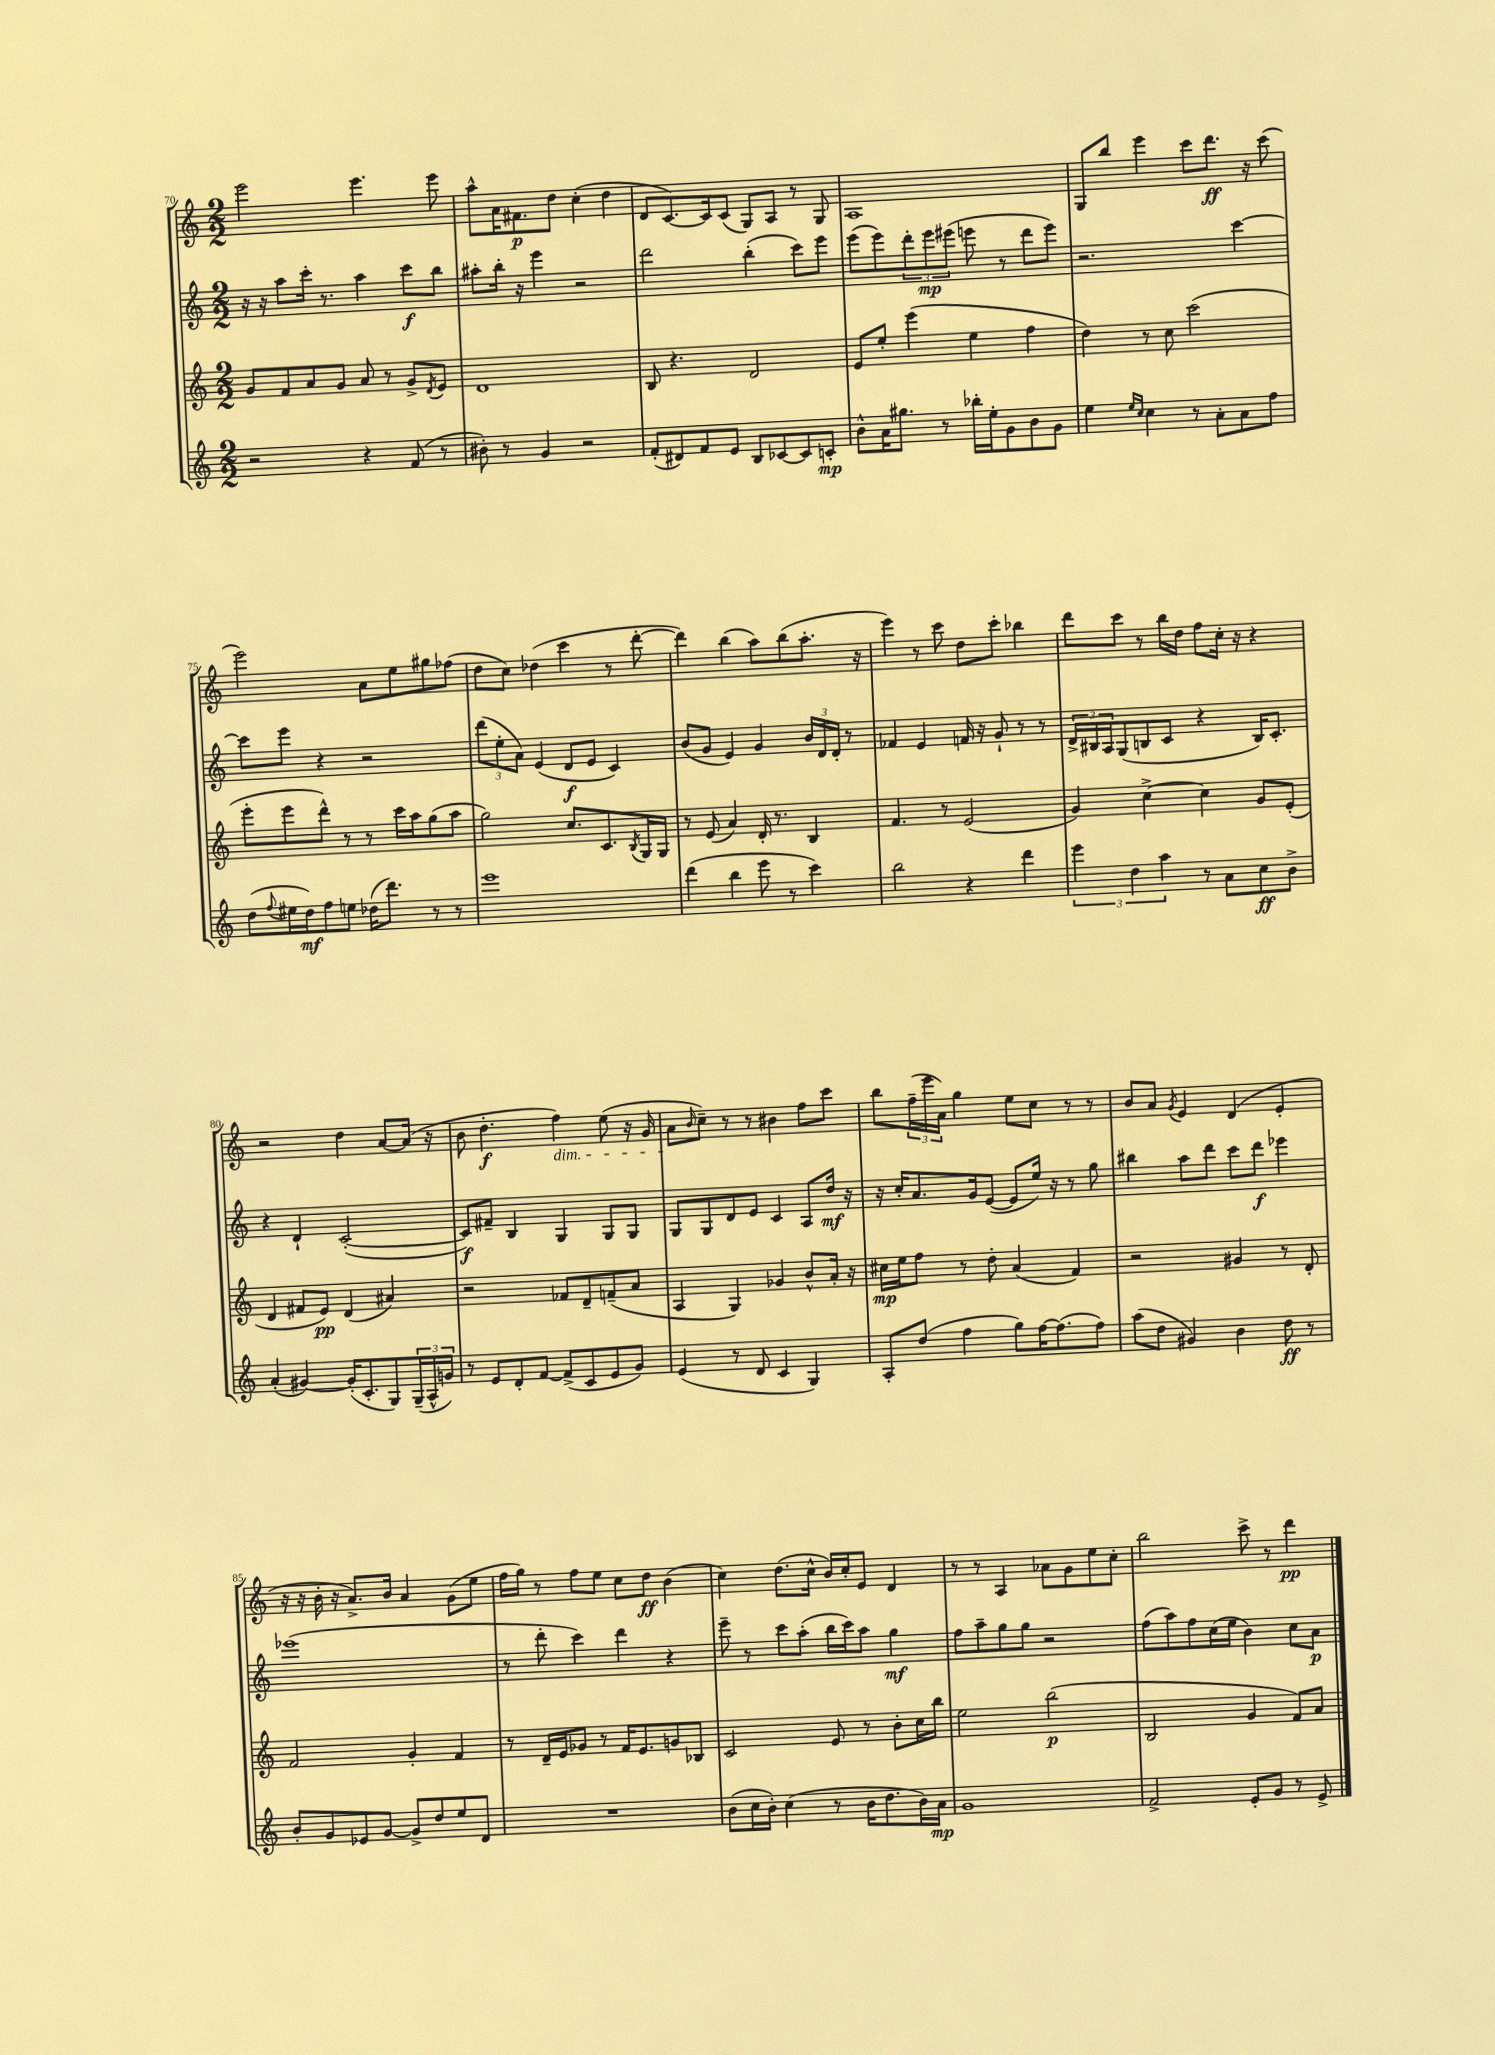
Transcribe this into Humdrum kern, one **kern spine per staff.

**kern	**dynam	**kern	**dynam	**kern	**dynam	**kern	**dynam
*part4	*part4	*part3	*part3	*part2	*part2	*part1	*part1
*staff4	*staff4	*staff3	*staff3	*staff2	*staff2	*staff1	*staff1
*clefG2	*	*clefG2	*	*clefG2	*	*clefG2	*
*k[]	*	*k[]	*	*k[]	*	*k[]	*
*M2/2	*	*M2/2	*	*M2/2	*	*M2/2	*
=70	=70	=70	=70	=70	=70	=70	=70
2r	.	8g/L	.	16r	.	2eee\	.
.	.	.	.	16r	.	.	.
.	.	8f/	.	8aa\L	.	.	.
.	.	8a/	.	16ccc'\Jk	.	.	.
.	.	.	.	8.r	.	.	.
.	.	8g/J	.	.	.	.	.
4r	.	8a/	.	4aa\	.	4.eee\	.
.	.	8r	.	.	.	.	.
(8f/	.	8g^/L	.	8ccc\L	f	.	.
.	.	8qd/	.	.	.	.	.
8r	.	8e/J	.	8bb\J	.	8eee\	.
=71	=71	=71	=71	=71	=71	=71	=71
8b#X'\)	.	1d	.	8aa#X'\L	.	8aa^^\L	.
8r	.	.	.	16bb'\Jk	.	16a\K	.
.	.	.	.	16r	.	8.f#X\	p
4g/	.	.	.	4eee\	.	.	.
.	.	.	.	.	.	8dd\J	.
2r	.	.	.	2r	.	(4cc'\	.
.	.	.	.	.	.	4dd\	.
=72	=72	=72	=72	=72	=72	=72	=72
(8f'/L	.	8B/	.	2ddd\	.	8d/L	.
8d#X/)	.	4.r	.	.	.	[8.c/)	.
8f/	.	.	.	.	.	.	.
.	.	.	.	.	.	16c/k]	.
8e/J	.	.	.	.	.	(8c/J	.
8B/L	.	2d/	.	(4bb'\	.	8G/L)	.
[8c-X/	.	.	.	.	.	8A/J	.
8c-/]	.	.	.	8ccc\L)	.	8r	.
8cn'/J	mp	.	.	8eee\J	.	8G/	.
=73	=73	=73	=73	=73	=73	=73	=73
8b^^\L	.	8e/L	.	(8eee\L	.	1A	.
16a\K	.	8ee'/J	.	8eee\)	.	.	.
8.gg#X\J	.	.	.	.	.	.	.
.	.	(4eee\	.	12ddd'\	.	.	.
.	.	.	.	12eee\	mp	.	.
8r	.	.	.	.	.	.	.
.	.	.	.	(12eee#X\J	.	.	.
16bb-X'\LL	.	4ee\	.	8eeen\	.	.	.
16ee'\J	.	.	.	.	.	.	.
8g\	.	.	.	8r	.	.	.
8b\	.	4ff\	.	8ddd\L	.	.	.
8g\J	.	.	.	8eee\J)	.	.	.
=74	=74	=74	=74	=74	=74	=74	=74
4ee\	.	4dd\)	.	2.r	.	8G/L	.
.	.	.	.	.	.	8bb/J	.
16qqee/LL	.	.	.	.	.	.	.
16qqcc/JJ	.	.	.	.	.	.	.
4cc\	.	8r	.	.	.	4eee\	.
.	.	8cc\	.	.	.	.	.
8r	.	(2ccc\	.	.	.	8ccc\L	.
8a'\L	.	.	.	.	.	8.ddd\J	ff
8a\	.	.	.	[4ccc\	.	.	.
.	.	.	.	.	.	16r	.
8ff\J	.	.	.	.	.	(8ccc\	.
!!LO:LB:g=z
=75	=75	=75	=75	=75	=75	=75	=75
(8dd\L	.	8eee'\L	.	8ccc\L]	.	2eee\)	.
8qqff/	.	.	.	.	.	.	.
16ee#X\L	.	8eee\	.	8eee\J	.	.	.
16dd\J)	mf	.	.	.	.	.	.
8ff\	.	8ddd^^\J)	.	4r	.	.	.
8een\J	.	8r	.	.	.	.	.
(16dd-X\KL	.	8r	.	2r	.	8a\L	.
8.ddd\J)	.	.	.	.	.	.	.
.	.	16ccc\LL	.	.	.	8ee\	.
.	.	16aa\J	.	.	.	.	.
8r	.	(8gg\	.	.	.	8gg#X\	.
8r	.	8aa\J	.	.	.	(8ff-X\J	.
=76	=76	=76	=76	=76	=76	=76	=76
1eee	.	2gg\)	.	(12ddd\L	.	8dd\L	.
.	.	.	.	12ee'\	.	.	.
.	.	.	.	.	.	8cc\J)	.
.	.	.	.	12a\J)	.	.	.
.	.	.	.	(4e/	.	(4dd-X\	.
.	.	8.cc/L	.	8d/L	f	4ccc\	.
.	.	.	.	8e/J	.	.	.
.	.	8.c/	.	.	.	.	.
.	.	.	.	4c/)	.	8r	.
.	.	8qB/	.	.	.	.	.
.	.	16G/L	.	.	.	[8ddd'\	.
.	.	16G/JJ	.	.	.	.	.
=77	=77	=77	=77	=77	=77	=77	=77
(4ddd\	.	8r	.	(8b/L	.	4ddd\])	.
.	.	(8e/	.	8g/J	.	.	.
4bb\	.	4a/)	.	4e/)	.	(4bb\	.
8eee\	.	16d'/	.	4g/	.	8aa\L)	.
.	.	8.r	.	.	.	.	.
8r	.	.	.	.	.	(8bb\	.
4ccc\)	.	4B/	.	24b/LL	.	8.aa'\J	.
.	.	.	.	24d/	.	.	.
.	.	.	.	24d'/JJ	.	.	.
.	.	.	.	8r	.	.	.
.	.	.	.	.	.	16r	.
=78	=78	=78	=78	=78	=78	=78	=78
2bb\	.	4.f/	.	4f-X/	.	4eee\)	.
.	.	.	.	4e/	.	8r	.
.	.	8r	.	.	.	8ccc\	.
4r	.	(2e/	.	16fn/	.	8dd\L	.
.	.	.	.	16r	.	.	.
.	.	.	.	8g`/	.	8ccc'\J	.
4ddd\	.	.	.	8r	.	4bb-X\	.
.	.	.	.	8r	.	.	.
=79	=79	=79	=79	=79	=79	=79	=79
6eee\	.	4g/)	.	24d^/LL	.	8ddd\L	.
.	.	.	.	24B#X/	.	.	.
.	.	.	.	24A/J	.	.	.
.	.	.	.	(8G/	.	8ccc\J	.
6dd\	.	.	.	.	.	.	.
.	.	[4cc^\	.	8Bn/	.	8r	.
6aa\	.	.	.	.	.	.	.
.	.	.	.	8c/J	.	16bb\LL	.
.	.	.	.	.	.	16dd\JJ	.
8r	.	4cc\]	.	4r	.	8ff\L	.
8a\L	.	.	.	.	.	16cc'\Jk	.
.	.	.	.	.	.	16r	.
8cc\	ff	8g/L	.	16B/KL)	.	4r	.
.	.	.	.	8.c'/J	.	.	.
8b^\J	.	(8e'/J	.	.	.	.	.
!!LO:LB:g=z
=80	=80	=80	=80	=80	=80	=80	=80
(4a'/	.	4d/	.	4r	.	2r	.
[4g#X/)	.	8f#X/L	.	4d`/	.	.	.
.	.	8e/J)	pp	.	.	.	.
(16g#'/KL]	.	(4d/	.	([2c'/	.	4dd\	.
8.c'/	.	.	.	.	.	.	.
8G/)	.	4a#X/)	.	.	.	[8a/L	.
(24G~/L	.	.	.	.	.	(16a/Jk]	.
24A^^/	.	.	.	.	.	.	.
.	.	.	.	.	.	16r	.
24gn/JJ)	.	.	.	.	.	.	.
=81	=81	=81	=81	=81	=81	=81	=81
8r	.	2r	.	8c/L])	f	8b\	.
8e/L	.	.	.	8f#X~/J	.	4.dd'\	f
8d'/	.	.	.	4B/	.	.	.
[8f/J	.	.	.	.	.	.	.
!	!	!	!	!	!	!LO:TX:b:i:t=dim.	!
(8f^/L]	.	8f-X/L	.	4G/	.	4ff\)	.
8c/	.	8d~/	.	.	.	.	.
8e/	.	(8fn~/	.	8G/L	.	(8ee\	.
8g/J)	.	8a/J	.	8G/J	.	16r	.
.	.	.	.	.	.	16g/	.
=82	=82	=82	=82	=82	=82	=82	=82
(4e/	.	4A/	.	8G/L	.	8a\L	.
.	.	.	.	.	.	16qqb/	.
.	.	.	.	8G/	.	8cc~\J)	.
8r	.	4G/)	.	8d/	.	8r	.
8d/	.	.	.	8e/J	.	8r	.
4c/	.	4g-X/	.	4c/	.	4b#X\	.
4G/)	.	8b^^/L	.	8A/L	.	8ff\L	.
.	.	16a'/Jk	.	16dd/Jk	mf	8ccc\J	.
.	.	16r	.	16r	.	.	.
=83	=83	=83	=83	=83	=83	=83	=83
8A'/L	.	16cc#X\LL	mp	16r	.	8bb\L	.
.	.	16ee\J	.	16cc'/KL	.	.	.
(8dd/J	.	8ff\J	.	8.a/	.	(24ff~\L	.
.	.	.	.	.	.	24eee\	.
.	.	.	.	.	.	24a\JJ)	.
4ff\	.	8r	.	.	.	4gg\	.
.	.	.	.	16g/k	.	.	.
.	.	8dd'\	.	([8e/J	.	.	.
8gg\L)	.	(4a/	.	8e/L]	.	8ee\L	.
[16ff\K	.	.	.	16ee/Jk)	.	8cc\J	.
(8.ff\]	.	.	.	16r	.	.	.
.	.	4f/)	.	8r	.	8r	.
8ff\J)	.	.	.	8gg\	.	8r	.
=84	=84	=84	=84	=84	=84	=84	=84
(8aa\L	.	2r	.	4bb#X\	.	8b/L	.
8dd\J	.	.	.	.	.	8a/J	.
.	.	.	.	.	.	8qg/	.
4g#X/)	.	.	.	8aa\L	.	4e/	.
.	.	.	.	8ddd\J	.	.	.
4b\	.	4g#X/	.	8ccc\L	.	(4d/	.
.	.	.	.	8ddd\J	f	.	.
8dd\	ff	8r	.	4eee-X\	.	4e'/	.
8r	.	8d'/	.	.	.	.	.
!!LO:LB:g=z
=85	=85	=85	=85	=85	=85	=85	=85
8b'/L	.	2f/	.	(1eee-X	.	16r	.
.	.	.	.	.	.	16r	.
8g/	.	.	.	.	.	16b'\	.
.	.	.	.	.	.	16r	.
8e-X/	.	.	.	.	.	8.a^/L)	.
[8g/J	.	.	.	.	.	.	.
.	.	.	.	.	.	16b/Jk	.
8g^/L]	.	4g'/	.	.	.	4a/	.
8dd/	.	.	.	.	.	.	.
8ee/	.	4f/	.	.	.	(8g\L	.
8d/J	.	.	.	.	.	8ee\J	.
=86	=86	=86	=86	=86	=86	=86	=86
1r	.	8r	.	8r	.	16ff\LL	.
.	.	.	.	.	.	16gg\JJ)	.
.	.	16d~/LL	.	8ddd'\	.	8r	.
.	.	16e/J	.	.	.	.	.
.	.	8g-X/J	.	4ccc\)	.	8ff\L	.
.	.	8r	.	.	.	8ee\J	.
.	.	16f/KL	.	4ddd\	.	8cc\L	.
.	.	8.e/	.	.	.	.	.
.	.	.	.	.	.	8dd\J	ff
.	.	8gn/	.	4r	.	(4b\	.
.	.	8B-X/J	.	.	.	.	.
=87	=87	=87	=87	=87	=87	=87	=87
(8b\L	.	2c/	.	8eee~\	.	4cc\)	.
16cc\L	.	.	.	8r	.	.	.
16b'\JJ)	.	.	.	.	.	.	.
(4cc\	.	.	.	8ccc\L	.	(8.dd\L	.
.	.	.	.	(8aa'\J	.	.	.
.	.	.	.	.	.	16cc^^\Jk	.
8r	.	8e/	.	16bb\LL	.	16b/LL)	.
.	.	.	.	16ccc\J)	.	16cc'/J	.
16b\KL	.	8r	.	8aa\J	.	8e/J	.
8.dd\	.	.	.	.	.	.	.
.	.	8b'\L	.	4gg\	mf	4d/	.
16b\L)	.	16cc\L	.	.	.	.	.
16a\JJ	mp	16bb\JJ	.	.	.	.	.
=88	=88	=88	=88	=88	=88	=88	=88
1g	.	2ee\	.	8ff\L	.	8r	.
.	.	.	.	8aa~\	.	8r	.
.	.	.	.	8gg\	.	4A/	.
.	.	.	.	8gg\J	.	.	.
.	.	(2bb\	p	2r	.	8a-X\L	.
.	.	.	.	.	.	8g\	.
.	.	.	.	.	.	8ee\	.
.	.	.	.	.	.	8cc'\J	.
=89	=89	=89	=89	=89	=89	=89	=89
2f^/	.	2B/	.	(8ff\L	.	2bb\	.
.	.	.	.	8aa\)	.	.	.
.	.	.	.	8ff\	.	.	.
.	.	.	.	(16cc\L	.	.	.
.	.	.	.	16ee\JJ	.	.	.
8e'/L	.	4g/	.	4b\)	.	8ccc^\	.
8g/J	.	.	.	.	.	8r	.
8r	.	8f/L)	.	8cc\L	.	4ddd\	pp
8e^/	.	8a/J	.	8a\J	p	.	.
==	==	==	==	==	==	==	==
*-	*-	*-	*-	*-	*-	*-	*-
